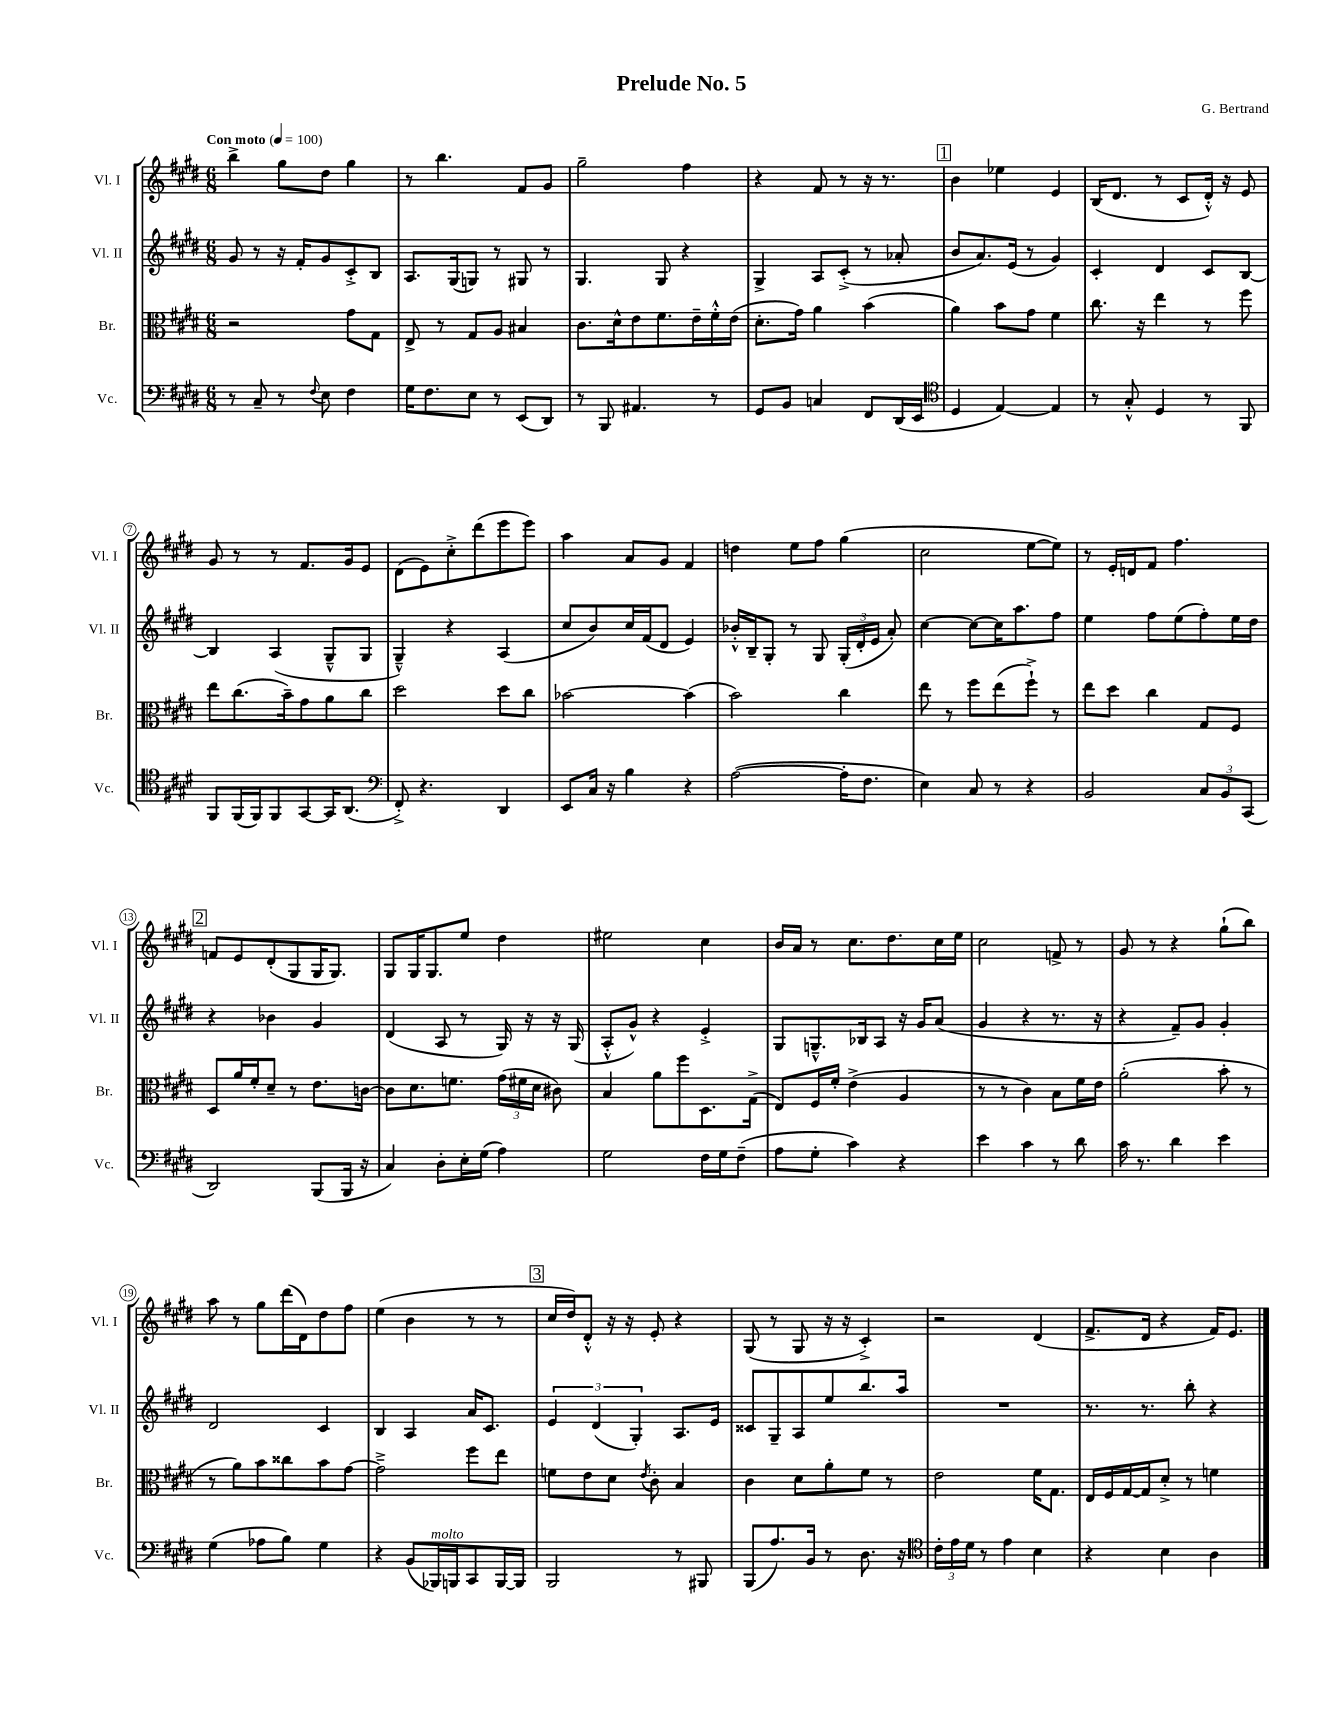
\header { title = "Prelude No. 5" composer = "G. Bertrand" }
<<
\new StaffGroup <<
\new Staff = "s0" \with { instrumentName = "Vl. I" shortInstrumentName = "Vl. I" } {
    \clef treble \key e \major \numericTimeSignature \time 6/8 \tempo "Con moto" 4 = 100
    \autoBeamOff b''4-> gis''8[ dis''8] gis''4 |
    r8 b''4. fis'8[ gis'8] |
    gis''2-- fis''4 |
    r4 fis'8 r8 r16 r8. |
    \mark \markup { \box "1" } b'4 ees''4 e'4 |
    b16[( dis'8.] r8 cis'8[ dis'16]-.-^) r16 e'8 |
    gis'8 r8 r8 fis'8.[ gis'16 e'8] |
    dis'8[( e'8) cis''8-.-> dis'''8( e'''8 e'''8]) |
    a''4 a'8[ gis'8] fis'4 |
    d''4 e''8[ fis''8] gis''4( |
    cis''2 e''8[~ e''8]) |
    r8 e'16[-. d'16 fis'8] fis''4. |
    \mark \markup { \box "2" } f'8[ e'8 dis'8-.( gis8 gis16 gis8.]) |
    gis8[ gis16 gis8. e''8] dis''4 |
    eis''2 cis''4 |
    b'16[ a'16] r8 cis''8.[ dis''8. cis''16 e''16] |
    cis''2 f'8-> r8 |
    gis'8 r8 r4 gis''8[-!( b''8]) |
    a''8 r8 gis''8[ dis'''16( dis'16) dis''8 fis''8] |
    e''4( b'4 r8 r8 |
    \mark \markup { \box "3" } cis''16[ dis''16) dis'8]-.-^ r16 r16 e'8-. r4 |
    gis8( r8 gis8 r16 r16 cis'4-.->) |
    r2 dis'4( |
    fis'8.[-> dis'16] r4 fis'16[) e'8.] \bar "|." |
}
\new Staff = "s1" \with { instrumentName = "Vl. II" shortInstrumentName = "Vl. II" } {
    \clef treble \key e \major \numericTimeSignature \time 6/8
    \autoBeamOff gis'8 r8 r16 fis'16[-. gis'8 cis'8-.-> b8] |
    a8.[ gis16( g8]) r8 gis8 r8 |
    gis4. gis8 r4 |
    gis4-> a8[ cis'8]-.->( r8 aes'8-. |
    \mark \markup { \box "1" } b'8[ a'8.) e'16]( r8 gis'4) |
    cis'4-. dis'4 cis'8[ b8]~ |
    b4 a4( gis8[---^ gis8] |
    gis4---^) r4 a4( |
    cis''8[ b'8) cis''16 fis'16( dis'8] e'4) |
    bes'16[-.-^ b16-- gis8]-. r8 gis8 \tuplet 3/2 { gis16[-.( dis'16-. e'16] } a'8-.) |
    cis''4~ cis''8[~ cis''16 a''8. fis''8] |
    e''4 fis''8[ e''8( fis''8-.) e''16 dis''16] |
    \mark \markup { \box "2" } r4 bes'4 gis'4 |
    dis'4( a8 r8 gis16) r16 r16 gis16( |
    a8[-.-^ gis'8]-^) r4 e'4-.-> |
    gis8[ g8.---^ bes16 a8] r16 gis'16[ a'8]( |
    gis'4 r4 r8. r16 |
    r4 fis'8[--) gis'8] gis'4-. |
    dis'2 cis'4 |
    b4 a4 a'16[ cis'8.] |
    \mark \markup { \box "3" } \tuplet 3/2 { e'4 dis'4( gis4-.) } a8.[ e'16] |
    cisis'8[ gis8-- a8 e''8 b''8. a''16] |
    R2. |
    r8. r8. b''8-. r4 \bar "|." |
}
\new Staff = "s2" \with { instrumentName = "Br." shortInstrumentName = "Br." } {
    \clef alto \key e \major \numericTimeSignature \time 6/8
    \autoBeamOff r2 gis'8[ gis8] |
    e8-> r8 gis8[ a8] bis4 |
    cis'8.[ dis'16-^ e'8 fis'8. e'16-- fis'16-.-^ e'16]( |
    dis'8.[-. gis'16]) a'4 b'4( |
    \mark \markup { \box "1" } a'4) b'8[ gis'8] fis'4 |
    cis''8. r16 e''4 r8 fis''8 |
    e''8[ cis''8.( b'16--) gis'8 a'8 cis''8] |
    dis''2 dis''8[ cis''8] |
    bes'2~ bes'4( |
    b'2) cis''4 |
    e''8 r8 fis''8[ e''8( fis''8]-!->) r8 |
    e''8[ dis''8] cis''4 gis8[ fis8] |
    \mark \markup { \box "2" } dis8[ a'16 fis'16-. dis'8]-- r8 e'8.[ c'16]~ |
    c'8[ dis'8. f'8.] \tuplet 3/2 { gis'16[( fis'16 dis'16] } cis'8) |
    b4 a'8[ fis''8 dis8. gis16]->( |
    e8[) fis16 fis'16]-. e'4->( a4 |
    r8 r8 cis'4) b8[ fis'16 e'16] |
    a'2-.( b'8-. r8 |
    r8 a'8[) b'8 cisis''8 b'8 gis'8]~ |
    gis'2---> fis''8[ e''8] |
    \mark \markup { \box "3" } f'8[ e'8 dis'8] \acciaccatura { e'8 } cis'8-. b4 |
    cis'4 dis'8[ a'8-. fis'8] r8 |
    e'2 fis'16[ gis8.] |
    e16[ fis16 gis16~ gis16 dis'8]-.-> r8 f'4 \bar "|." |
}
\new Staff = "s3" \with { instrumentName = "Vc." shortInstrumentName = "Vc." } {
    \clef bass \key e \major \numericTimeSignature \time 6/8
    \autoBeamOff r8 cis8-- r8 \appoggiatura { fis8 } e8 fis4 |
    gis16[ fis8. e8] r8 e,8[( dis,8]) |
    r8 b,,8 ais,4. r8 |
    gis,8[ b,8] c4 fis,8[ dis,16( e,16] |
    \mark \markup { \box "1" } \clef tenor dis4 e4~) e4 |
    r8 gis8-.-^ dis4 r8 fis,8 |
    fis,8[ fis,16( fis,16) fis,8 gis,8~ gis,16 a,8.]( |
    \clef bass fis,8-.->) r4. dis,4 |
    e,8[ cis16] r16 b4 r4 |
    a2~( a16[-. fis8.] |
    e4) cis8 r8 r4 |
    b,2 \tuplet 3/2 { cis8[ b,8 cis,8]( } |
    \mark \markup { \box "2" } dis,2) b,,8[( b,,16] r16 |
    cis4) dis8[-. e16-. gis16]( a4) |
    gis2 fis16[ gis16 fis8]--( |
    a8[ gis8]-. cis'4) r4 |
    e'4 cis'4 r8 dis'8 |
    cis'16 r8. dis'4 e'4 |
    gis4( aes8[ b8]) gis4 |
    r4 b,8[( bes,,16^\markup { \italic "molto" }) b,,16 cis,8 b,,16~ b,,16] |
    \mark \markup { \box "3" } b,,2 r8 bis,,8 |
    b,,8[( a8.) b,16] r8 dis8. r16 |
    \clef tenor \tuplet 3/2 { cis'16[-. e'16 dis'16] } r8 e'4 b4 |
    r4 b4 a4 \bar "|." |
}
>>
>>
\layout { \context { \Score \override BarNumber.stencil = #(make-stencil-circler 0.1 0.3 ly:text-interface::print) } }
